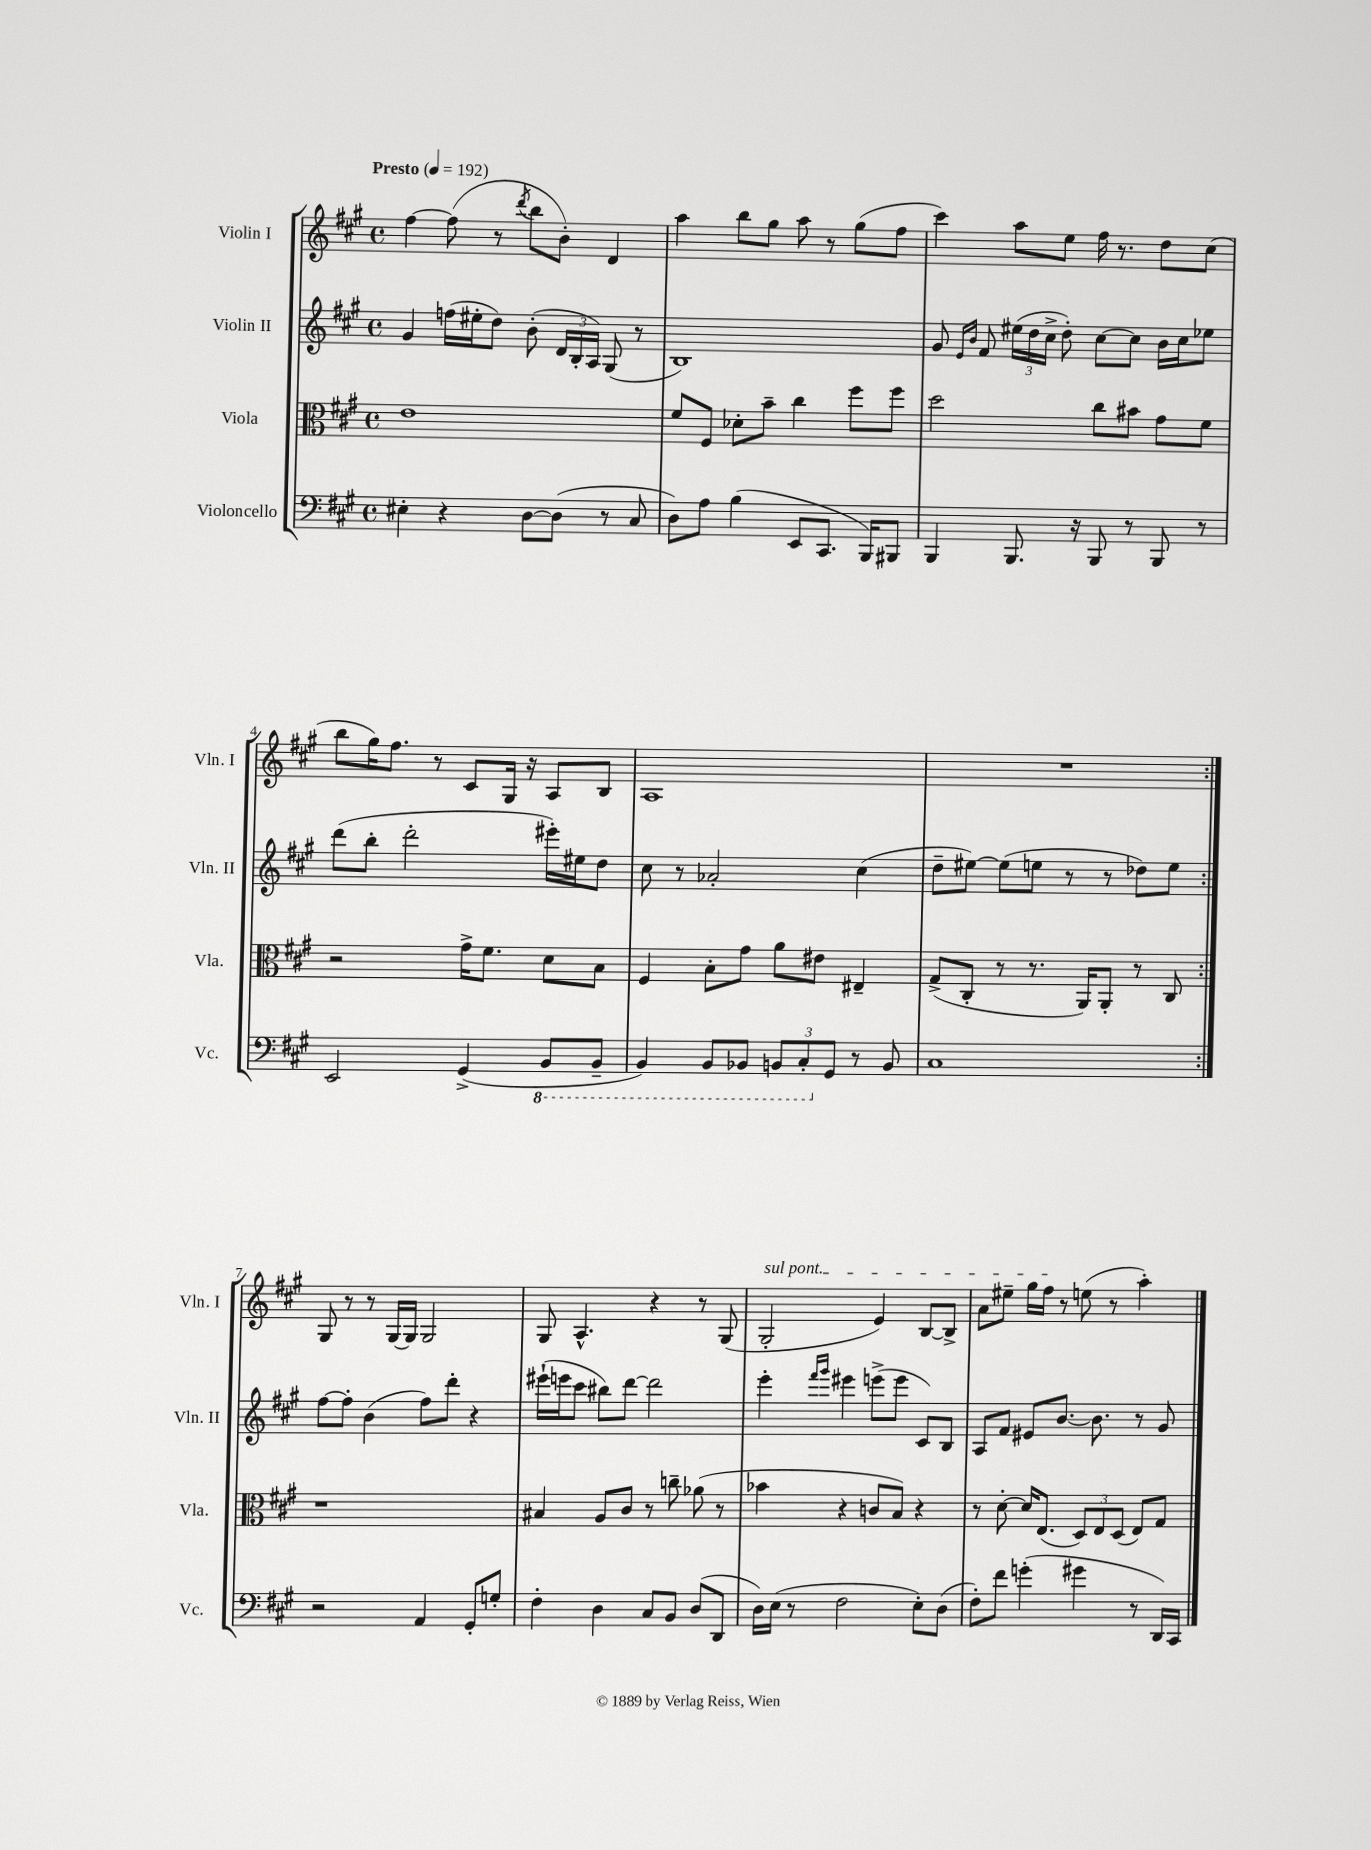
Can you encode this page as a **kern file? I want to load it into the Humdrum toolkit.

**kern	**kern	**kern	**kern
*staff4	*staff3	*staff2	*staff1
*clefF4	*clefC3	*clefG2	*clefG2
*k[f#c#g#]	*k[f#c#g#]	*k[f#c#g#]	*k[f#c#g#]
*M4/4	*M4/4	*M4/4	*M4/4
*met(c)	*met(c)	*met(c)	*met(c)
*MM192	*MM192	*MM192	*MM192
4E#'	1e	4g#	[4ff#
4r	.	(16ff	(8ff#]
.	.	16ee#'	.
.	.	8dd)	8r
.	.	.	8qddd
[8D	.	(8b'	8bb
(8D]	.	24d	8b')
.	.	24B'	.
.	.	24A)	.
8r	.	(8G#	4d
8C#	.	8r	.
=	=	=	=
8D)	8f#	1B)	4aa
8A	8F#	.	.
(4B	8d-'	.	8bb
.	8b~	.	8gg#
8EE	4cc#	.	8aa
8.CC#	.	.	8r
.	8ff#	.	(8gg#
16BBB)	.	.	.
8BBB#	8ff#	.	8ff#
=	=	=	=
4BBB	2dd	8g#	4ccc#)
.	.	16qqe	.
.	.	16qqb	.
.	.	8f#	.
8.BBB	.	(24ee#	8aa
.	.	24dd	.
.	.	24cc#^	.
.	.	8dd')	8ee
16r	.	.	.
8BBB	8cc#	[8cc#	16ff#
.	.	.	8.r
8r	8b#	8cc#]	.
8BBB	8g#	16b	8dd
.	.	16cc#	.
8r	8f#	8ee-	(8cc#
=	=	=	=
2EE	2r	(8ddd	8bb
.	.	8bb'	16gg#)
.	.	.	8.ff#
.	.	2ddd'	.
.	.	.	8r
(4GG#^	16g#^	.	8c#
.	8.f#	.	.
.	.	.	16G#
.	.	.	16r
8BBB	8d	16eee#')	8A
.	.	16ee#	.
8BBB~	8B	8dd	8B
=	=	=	=
4BBB)	4F#	8cc#	1A
.	.	8r	.
8BBB	8B'	2a-'	.
8BBB-	8g#	.	.
12BBB	8a	.	.
12CC#'	.	.	.
.	8e#	.	.
12GG#	.	.	.
8r	4E#~	(4cc#	.
8BB	.	.	.
=	=	=	=
1C#	(8G#^	8dd~	1r
.	8C#'	[8ee#)	.
.	8r	(8ee#]	.
.	8.r	8ee	.
.	.	8r	.
.	16AA)	.	.
.	8AA'	8r	.
.	8r	8dd-)	.
.	8C#	8ee	.
=:|!	=:|!	=:|!	=:|!
2r	1r	[8ff#	8G#
.	.	8ff#']	8r
.	.	(4b	8r
.	.	.	[16G#
.	.	.	16G#]
4AA	.	8ff#)	2G#
.	.	8ddd'	.
8GG#'	.	4r	.
8G'	.	.	.
=	=	=	=
4F#'	4B#	(16eee#`	8G#
.	.	16eee	.
.	.	8ccc#	4.A^^
4D	8A	8bb#)	.
.	8c#	[8ddd	.
8C#	8r	2ddd]	4r
8BB	8cc~	.	.
(8D	(8a-	.	8r
8DD	8r	.	(8G#
=	=	=	=
16D)	4b-	4eee'	2G#'
(16E	.	.	.
8r	.	.	.
.	.	16qqfff#	.
.	.	16qqggg#	.
2F#	4r	4eee#	.
.	8c	(8eee^	4e)
.	8B)	8eee	.
8E')	4r	8c#)	[8B
(8D	.	8B	8B^]
=	=	=	=
8F#')	8r	8A	8a
8f#	[8d'	8f#	8ee#~
(4g'	16d]	8e#	16gg#
.	(8.E	.	16ff#
.	.	[8.b	8r
4g#	12D)	.	(8ee
.	.	8.b]	.
.	12E	.	.
.	.	.	8r
.	(12D	.	.
8r	8E)	8r	4aa')
16DD)	8G#	8g#	.
16CC#	.	.	.
==	==	==	==
*-	*-	*-	*-
